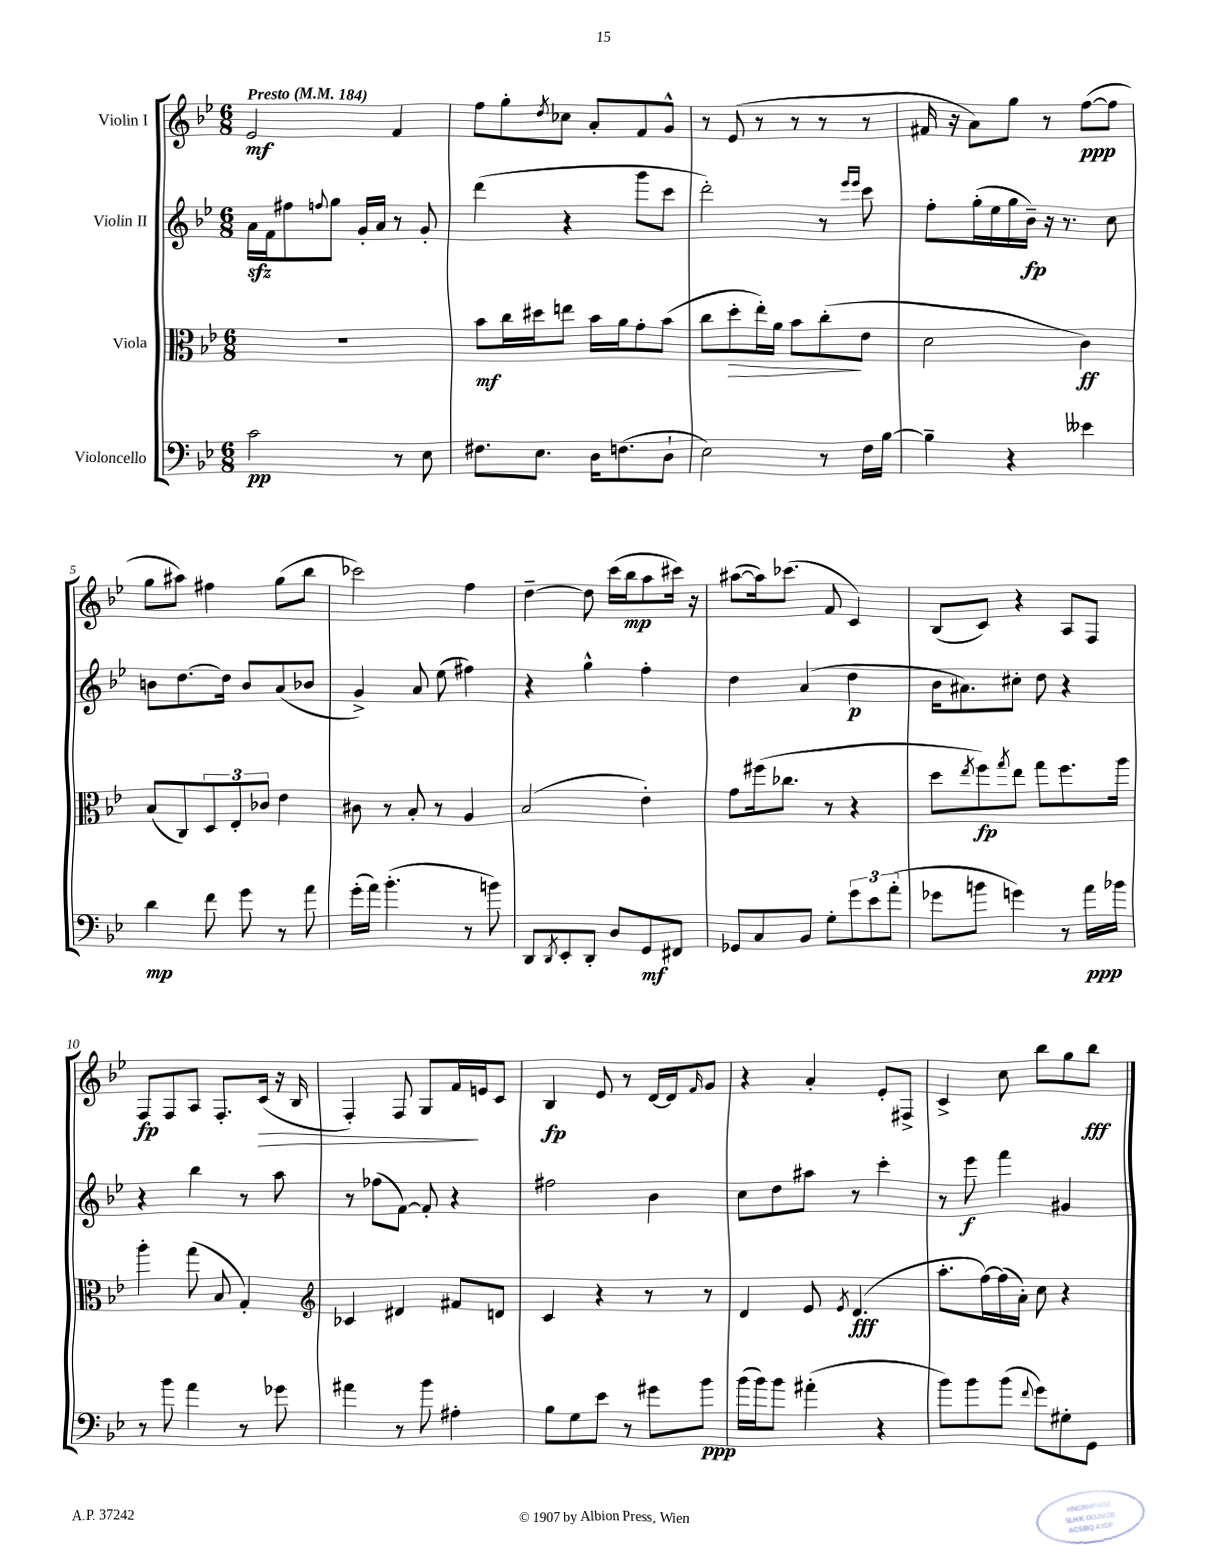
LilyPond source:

<<
\new StaffGroup <<
\new Staff = "s0" \with { instrumentName = "Violin I" } {
    \clef treble \key bes \major \numericTimeSignature \time 6/8 \tempo "Presto" 4 = 184
    ees'2\mf f'4 |
    f''8 g''8-. \acciaccatura { d''8 } ces''8 a'8-. f'8 g'8-^ |
    r8 ees'8( r8 r8 r8 r8 |
    fis'16 r16 a'8) g''8 r8 f''8~\ppp( f''8 |
    g''8 ais''8) fis''4 g''8( bes''8 |
    ces'''2) f''4 |
    d''4~-- d''8 c'''16( bes''16\mp a''8 cis'''16) r16 |
    ais''8~( ais''16) ces'''8.( f'8 c'4) |
    bes8( c'8) r4 a8 f8 |
    f8\fp f8 a8 f8.-. c'16\>( r16 bes16 |
    f4-.) f8 g8 f'16\! e'16 c'8 |
    bes4\fp ees'8 r8 d'16~ d'16 \grace { f'16 } g'8 |
    r4 a'4-. ees'8-. fis8-> |
    c'4-> c''8 bes''8 g''8 bes''8\fff \bar "|." |
}
\new Staff = "s1" \with { instrumentName = "Violin II" } {
    \clef treble \key bes \major \numericTimeSignature \time 6/8
    a'16\sfz f'16 fis''8 \appoggiatura { f''8 } g''8 g'16-. a'16 r8 g'8-. |
    d'''4( r4 g'''8 c'''8 |
    d'''2-.) r8 \grace { ees'''16 ees'''16 } c'''8 |
    f''8-. g''16-.( ees''16 g''16 bes'16--\fp) r16 r8. c''8 |
    b'8 d''8.~ d''16 b'8 a'8( bes'8 |
    g'4->) a'8 ees''8( fis''4) |
    r4 g''4-^ f''4-. |
    d''4 a'4( d''4\p |
    bes'16 ais'8.) cis''8-. d''8 r4 |
    r4 bes''4 r8 a''8 |
    r8 fes''8( f'8~) f'8-. r4 |
    fis''2 bes'4 |
    c''8 d''8 ais''8 r8 c'''4-. |
    r8 ees'''8\f f'''4 gis'4 \bar "|." |
}
\new Staff = "s2" \with { instrumentName = "Viola" } {
    \clef alto \key bes \major \numericTimeSignature \time 6/8
    R2. |
    bes'8\mf c''16 dis''16 e''8 bes'16 a'16 g'8-. bes'8( |
    c''8 d''8-.\> ees''16-.) a'16 bes'8 c''8-.\!( ees'8 |
    d'2 c'4\ff) |
    bes8( c8) \tuplet 3/2 { d8 ees8-. ces'8 } ees'4 |
    cis'8 r8 bes8-. r8 a4 |
    bes2( ees'4-.) |
    g'8 fis''16( ces''8. r8 r4 |
    d''8 \acciaccatura { ees''8 } f''8\fp) \acciaccatura { g''8 } ees''8 g''8 f''8. a''16 |
    a''4-. g''8( bes8 g4-.) |
    \clef treble ces'4 dis'4 fis'8 d'8 |
    c'4 r4 r8 r8 |
    d'4 ees'8 \acciaccatura { ees'8 } d'4.\fff( |
    a''8.-. f''16~) f''16( a'16-.) c''8 r4 \bar "|." |
}
\new Staff = "s3" \with { instrumentName = "Violoncello" } {
    \clef bass \key bes \major \numericTimeSignature \time 6/8
    c'2\pp r8 ees8 |
    fis8. ees8. d16 f8.( d8-! |
    ees2) r8 f16 bes16~ |
    bes4-- r4 eeses'4 |
    d'4\mp f'8 g'8 r8 a'8 |
    g'16-.( a'16) bes'4.-.( r8 b'8) |
    d,8 \acciaccatura { d,8 } ees,8-. d,8-. d8 g,8\mf fis,8 |
    ges,8 c8 bes,8 g8-. \tuplet 3/2 { g'8 ees'8 a'8-.( } |
    ges'8 b'8 g'4) r8 a'16\ppp bes'16 |
    r8 bes'8 a'4 r8 ges'8 |
    ais'4 r8 bes'8 ais4-. |
    bes8 g8 ees'8 r8 gis'8 bes'8\ppp |
    bes'16( bes'16) bes'8 ais'4-.( r4 |
    bes'8) bes'8 bes'8( \appoggiatura { f'8 } g'8) gis8-. g,8 \bar "|." |
}
>>
>>
